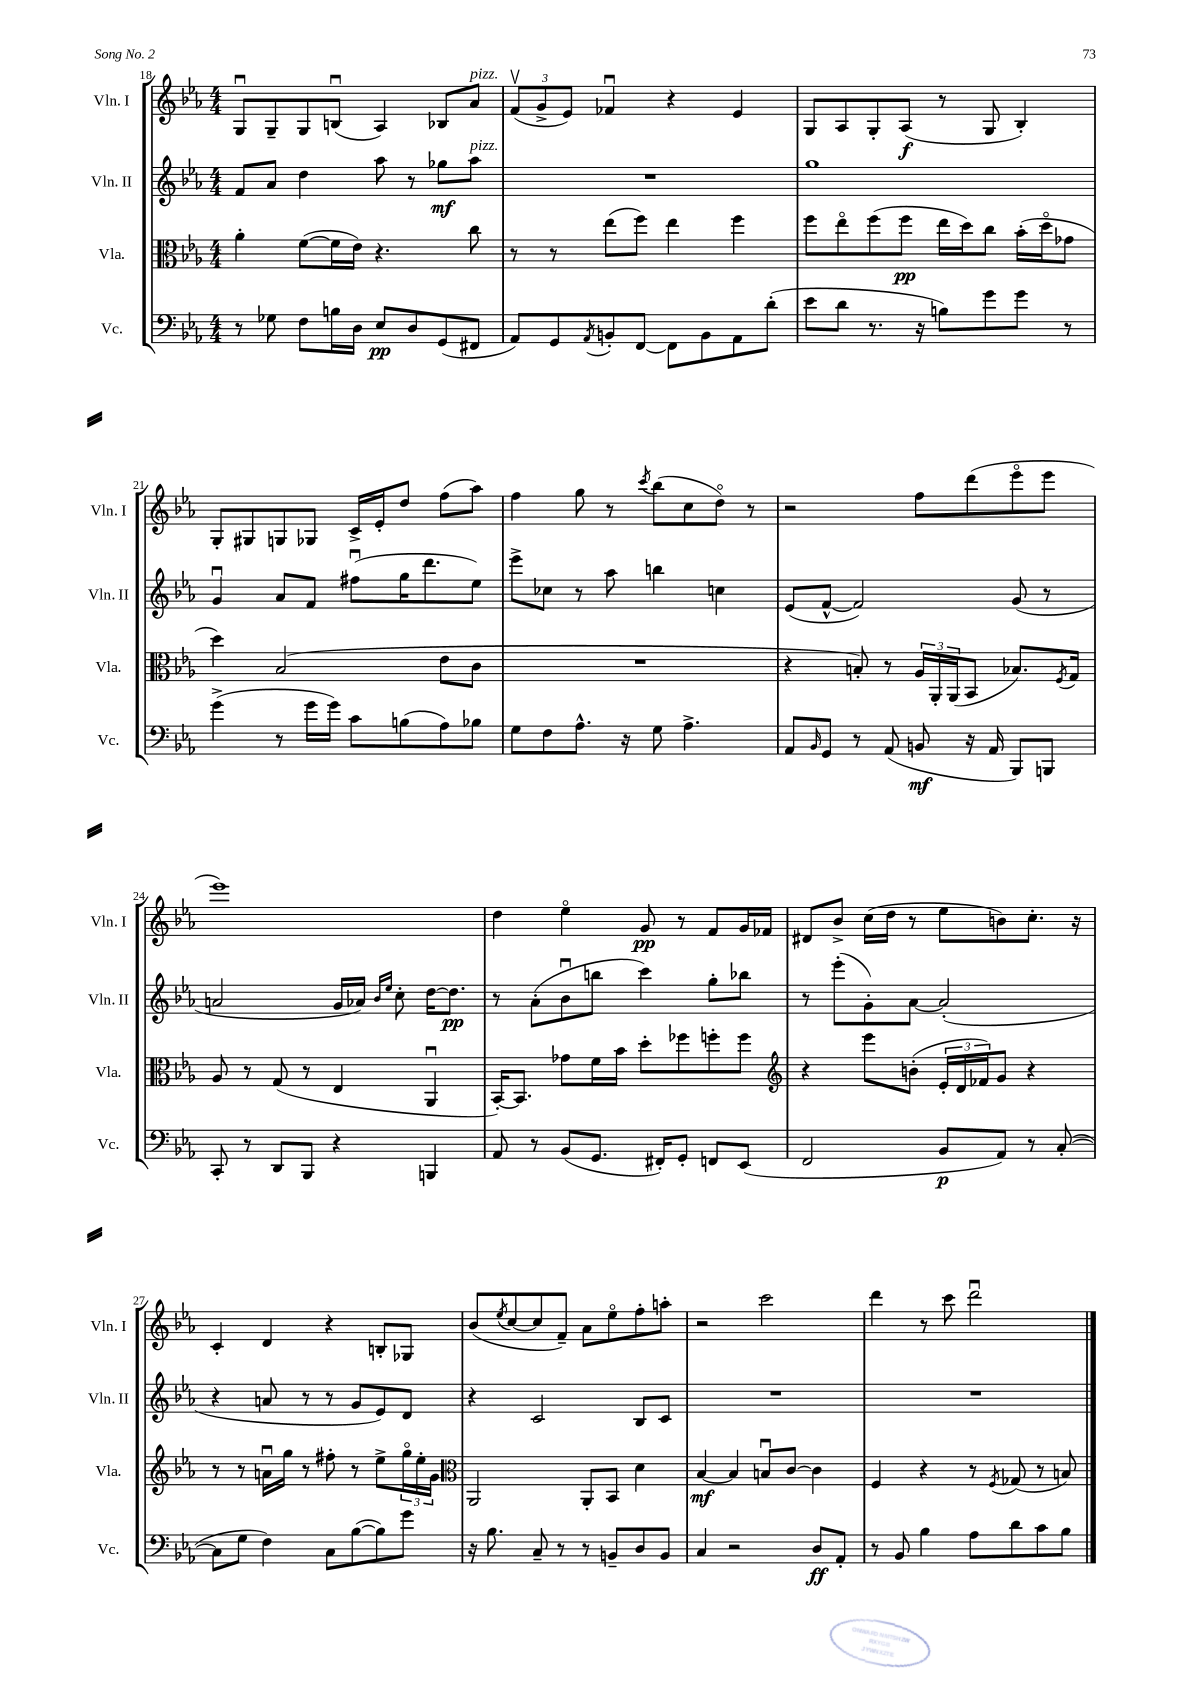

**kern	**dynam	**kern	**dynam	**kern	**dynam	**kern	**dynam
*part4	*part4	*part3	*part3	*part2	*part2	*part1	*part1
*staff4	*staff4	*staff3	*staff3	*staff2	*staff2	*staff1	*staff1
*I"Vc.	*	*I"Vla.	*	*I"Vln. II	*	*I"Vln. I	*
*I'Vc.	*	*I'Vla.	*	*I'Vln. II	*	*I'Vln. I	*
*clefF4	*	*clefC3	*	*clefG2	*	*clefG2	*
*k[b-e-a-]	*	*k[b-e-a-]	*	*k[b-e-a-]	*	*k[b-e-a-]	*
*M4/4	*	*M4/4	*	*M4/4	*	*M4/4	*
=18	=18	=18	=18	=18	=18	=18	=18
8r	.	4a-'\	.	8f/L	.	8Gu/L	.
8G-X\	.	.	.	8a-/J	.	8G~/	.
8F\L	.	([8f\L	.	4dd\	.	8G/	.
16Bn\L	.	16f\L]	.	.	.	(8Bnu/J	.
16D\JJ	.	16e-\JJ)	.	.	.	.	.
8E-/L	pp	4.r	.	8aa-\	.	4A-/)	.
8D/	.	.	.	8r	.	.	.
(8GG/	.	.	.	8gg-X\L	mf	8B-X/L	.
!	!	!	!	!	!	!LO:TX:a:i:t=pizz.	!
!	!	!	!	!LO:TX:a:i:t=pizz.	!	!	!
8FF#X/J	.	8cc\	.	8aa-\J	.	8a-/J	.
=19	=19	=19	=19	=19	=19	=19	=19
8AA-/L)	.	8r	.	1r	.	(12fv/L	.
.	.	.	.	.	.	12g^/	.
8GG/	.	8r	.	.	.	.	.
.	.	.	.	.	.	12e-/J)	.
8qAA-/	.	.	.	.	.	.	.
8BBn'/	.	(8ee-\L	.	.	.	4f-Xu/	.
[8FF/J	.	8ff\J)	.	.	.	.	.
8FF\L]	.	4ee-\	.	.	.	4r	.
8BB\	.	.	.	.	.	.	.
8AA-\	.	4ff\	.	.	.	4e-/	.
(8d'\J	.	.	.	.	.	.	.
=20	=20	=20	=20	=20	=20	=20	=20
8e-\L	.	8ff\L	.	1gg	.	8G/L	.
8d\J	.	8ee-\	.	.	.	8A-/	.
8.r	.	(8ff\	.	.	.	8G'/	.
.	.	8ff\J	pp	.	.	(8A-/J	f
16r	.	.	.	.	.	.	.
8Bn\L)	.	16ee-\LL	.	.	.	8r	.
.	.	16dd\J)	.	.	.	.	.
8g\	.	8cc\J	.	.	.	8G/	.
8g\J	.	(16b-'\LL	.	.	.	4B-'/)	.
.	.	16dd\J	.	.	.	.	.
8r	.	8g-X\J	.	.	.	.	.
!!LO:LB:g=z
=21	=21	=21	=21	=21	=21	=21	=21
(4g^\	.	4dd\)	.	4gu/	.	8G'/L	.
.	.	.	.	.	.	8G#X/	.
8r	.	(2B-/	.	8a-/L	.	8Gn/	.
16g\LL	.	.	.	8f/J	.	8G-X/J	.
16g\JJ)	.	.	.	.	.	.	.
8c\L	.	.	.	(8ff#Xu\L	.	16c^/LL	.
.	.	.	.	.	.	16e-'/J	.
(8Bn\	.	.	.	16gg\K	.	8dd/J	.
.	.	.	.	8.ddd\	.	.	.
8A-\)	.	8e-\L	.	.	.	(8ff\L	.
8B-X\J	.	8c\J	.	8ee-\J)	.	8aa-\J)	.
=22	=22	=22	=22	=22	=22	=22	=22
8G\L	.	1r	.	8eee-^\L	.	4ff\	.
8F\	.	.	.	8cc-X\J	.	.	.
8.A-^^\J	.	.	.	8r	.	8gg\	.
.	.	.	.	8aa-\	.	8r	.
16r	.	.	.	.	.	.	.
.	.	.	.	.	.	8qccc/	.
8G\	.	.	.	4bbn\	.	(8bb-\L	.
4.A-^\	.	.	.	.	.	8cc\	.
.	.	.	.	4ccn\	.	8dd\J)	.
.	.	.	.	.	.	8r	.
=23	=23	=23	=23	=23	=23	=23	=23
8AA-/L	.	4r	.	(8e-/L	.	2r	.
16qqBB-/	.	.	.	.	.	.	.
8GG/J	.	.	.	[8f^^/J	.	.	.
8r	.	8Bn'/)	.	2f/])	.	.	.
(8AA-/	.	8r	.	.	.	.	.
8BBn/	mf	24A-/LL	.	.	.	8ff\L	.
.	.	24AA-'/	.	.	.	.	.
.	.	(24AA-/J	.	.	.	.	.
16r	.	8BB-/J	.	.	.	(8ddd\	.
16AA-/	.	.	.	.	.	.	.
8BBB-/L)	.	8.B-X/L)	.	(8g/	.	8eee-\	.
8BBBn/J	.	.	.	8r	.	8eee-\J	.
.	.	8qF/	.	.	.	.	.
.	.	16G/Jk	.	.	.	.	.
!!LO:LB:g=z
=24	=24	=24	=24	=24	=24	=24	=24
8CC'/	.	8A-/	.	2an/	.	1eee-)	.
8r	.	8r	.	.	.	.	.
8DD/L	.	(8G/	.	.	.	.	.
8BBB-/J	.	8r	.	.	.	.	.
4r	.	4E-/	.	16g/LL	.	.	.
.	.	.	.	16a-X/JJ)	.	.	.
.	.	.	.	16qqb-/LL	.	.	.
.	.	.	.	16qqee-/JJ	.	.	.
.	.	.	.	8cc'\	.	.	.
4BBBn/	.	4AA-u/	.	[16dd\KL	.	.	.
.	.	.	.	8.dd\J]	pp	.	.
=25	=25	=25	=25	=25	=25	=25	=25
8AA-/	.	[16BB-'/KL)	.	8r	.	4dd\	.
.	.	8.BB-/J]	.	.	.	.	.
8r	.	.	.	(8a-'\L	.	.	.
(8BB-/L	.	8g-X\L	.	8b-u\	.	4ee-\	.
8.GG/J	.	16f\L	.	8bbn\J	.	.	.
.	.	16b-\JJ	.	.	.	.	.
.	.	8dd'\L	.	4ccc\)	.	8g/	pp
16FF#X'/KL)	.	.	.	.	.	.	.
8GG'/J	.	8ff-X\	.	.	.	8r	.
8FFn/L	.	8ffn'\	.	8gg'\L	.	8f/L	.
(8EE-/J	.	8ff\J	.	8bb-X\J	.	16g/L	.
.	.	.	.	.	.	16f-X/JJ	.
=26	=26	=26	=26	=26	=26	=26	=26
*	*	*clefG2	*	*	*	*	*
2FF/	.	4r	.	8r	.	8d#X/L	.
.	.	.	.	(8eee-'\L	.	8b-^/J	.
.	.	8eee-\L	.	8g'\)	.	(16cc\LL	.
.	.	.	.	.	.	16dd\JJ	.
.	.	(8bn'\J	.	[8a-\J	.	8r	.
8BB-/L	p	24e-'/LL	.	(2a-'/]	.	8ee-\L	.
.	.	24d/	.	.	.	.	.
.	.	24f-X/J)	.	.	.	.	.
8AA-/J)	.	8g/J	.	.	.	8bn\)	.
8r	.	4r	.	.	.	8.cc'\J	.
([8C'/	.	.	.	.	.	.	.
.	.	.	.	.	.	16r	.
!!LO:LB:g=z
=27	=27	=27	=27	=27	=27	=27	=27
8C\L]	.	8r	.	4r	.	4c'/	.
8G\J	.	8r	.	.	.	.	.
4F\)	.	16anu\LL	.	8an/	.	4d/	.
.	.	16gg\JJ	.	.	.	.	.
.	.	8r	.	8r	.	.	.
8C\L	.	8ff#X'\	.	8r	.	4r	.
([8B-\	.	8r	.	8g/L	.	.	.
8B-\])	.	8ee-^\L	.	8e-/)	.	8Bn'/L	.
8g\J	.	24gg\L	.	8d/J	.	8G-X/J	.
.	.	24ee-'\	.	.	.	.	.
.	.	24g\JJ	.	.	.	.	.
=28	=28	=28	=28	=28	=28	=28	=28
*	*	*clefC3	*	*	*	*	*
16r	.	2AA-/	.	4r	.	(8b-/L	.
8.B-\	.	.	.	.	.	.	.
.	.	.	.	.	.	8qee-/	.
.	.	.	.	.	.	[8cc/	.
8C~/	.	.	.	2c/	.	8cc/]	.
8r	.	.	.	.	.	8f~/J)	.
8r	.	8AA-'/L	.	.	.	8a-\L	.
8BBn~/L	.	8BB-/J	.	.	.	8ee-\	.
8D/	.	4d\	.	8B-/L	.	8ff'\	.
8BB/J	.	.	.	8c/J	.	8aan'\J	.
=29	=29	=29	=29	=29	=29	=29	=29
4C/	.	[4B-/	mf	1r	.	2r	.
2r	.	4B-/]	.	.	.	.	.
.	.	8Bnu/L	.	.	.	2ccc\	.
.	.	[8c/J	.	.	.	.	.
8D/L	ff	4c\]	.	.	.	.	.
8AA-'/J	.	.	.	.	.	.	.
=30	=30	=30	=30	=30	=30	=30	=30
8r	.	4F/	.	1r	.	4ddd\	.
8BB-/	.	.	.	.	.	.	.
4B-\	.	4r	.	.	.	8r	.
.	.	.	.	.	.	8ccc\	.
8A-\L	.	8r	.	.	.	2dddu\	.
.	.	8qF/	.	.	.	.	.
8d\	.	(8G-X/	.	.	.	.	.
8c\	.	8r	.	.	.	.	.
8B-\J	.	8Bn/)	.	.	.	.	.
==	==	==	==	==	==	==	==
*-	*-	*-	*-	*-	*-	*-	*-
